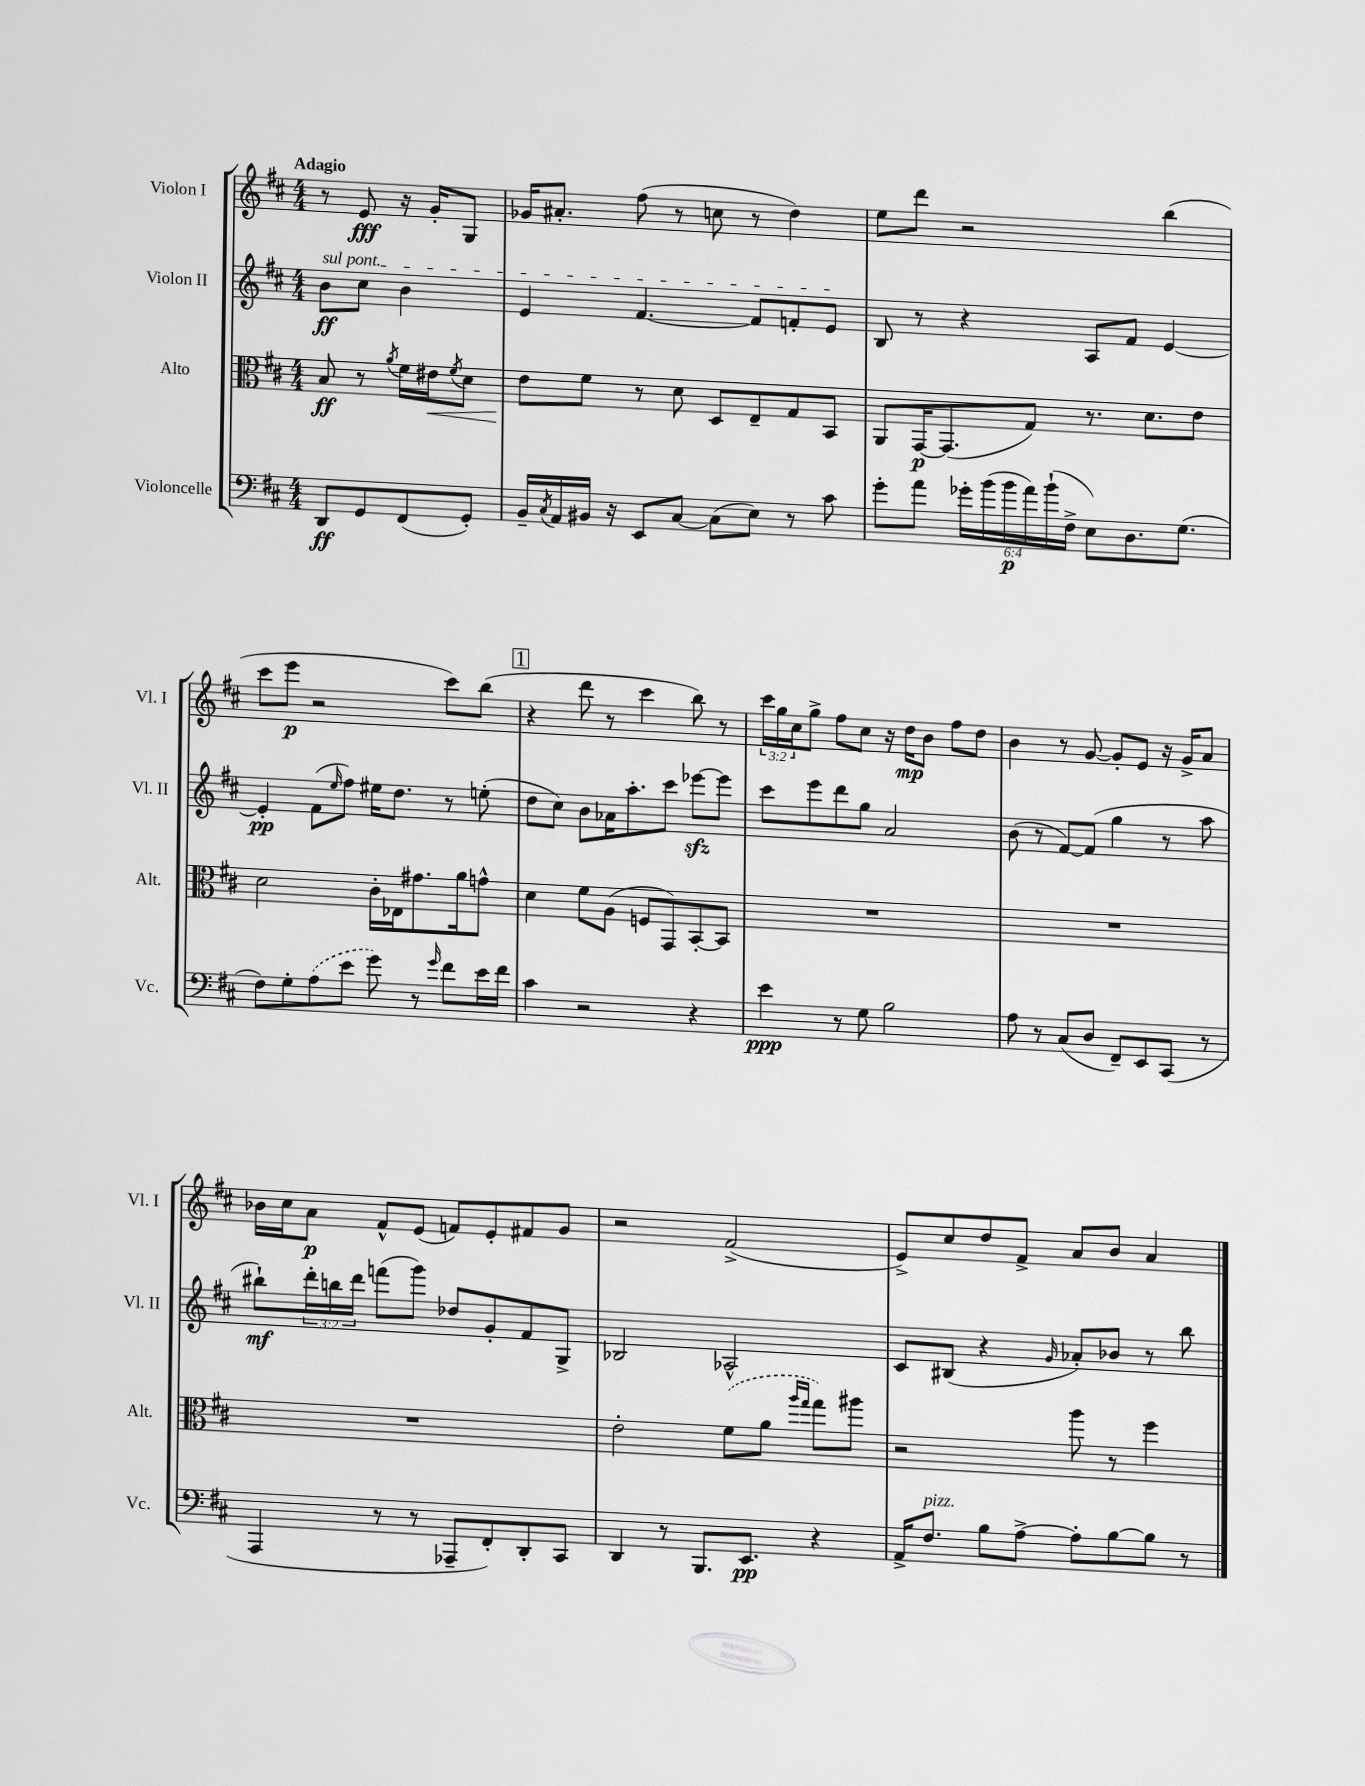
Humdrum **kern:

**kern	**kern	**kern	**kern
*staff4	*staff3	*staff2	*staff1
*clefF4	*clefC3	*clefG2	*clefG2
*k[f#c#]	*k[f#c#]	*k[f#c#]	*k[f#c#]
*M4/4	*M4/4	*M4/4	*M4/4
8DD	8B	8b	8r
8GG	8r	8cc#	8e
.	8qa	.	.
(8FF#	16f#	4b	16r
.	16e#	.	16g'
.	8qf#	.	.
8GG')	8d	.	8G
=	=	=	=
16BB~	8e	4e	16g-
8qC#	.	.	.
16AA	.	.	8.a#'
16BB#	8f#	.	.
16r	.	.	.
8EE	8r	[4.f#	(8ff#
[8C#	8d	.	8r
(8C#]	8D	.	8cc
8E)	8E~	8f#]	8r
8r	8G	8f'	4dd)
8c#	8BB	8e	.
=	=	=	=
8g'	8AA	8B	8ee
8a	[16GG	8r	8ddd
.	(8.GG]	.	.
24g-'	.	4r	2r
(24b	.	.	.
24b	.	.	.
24a)	8G)	.	.
(24b`	.	.	.
24F#^	.	.	.
8E)	8.r	8A	.
8.D	.	8f#	.
.	8.d	.	.
.	.	[4e	(4bb
(8.G	.	.	.
.	8e	.	.
=	=	=	=
8F#)	2d	4e']	8ccc#
8G'	.	.	8eee
(8A	.	(8f#	2r
.	.	16qqee	.
8e	.	8ff#)	.
8g)	16c#'	16ee#	.
.	16E-	8.dd	.
8r	8.g#	.	.
16qqg	.	.	.
8f#	.	8r	8ccc#)
.	16a	.	.
16e	8g^^	(8ee'	(8bb
16f#	.	.	.
=	=	=	=
4c#	4d	8dd	4r
.	.	8cc#)	.
2r	8f#	8b	8ddd
.	(8A	16a-	8r
.	.	8.aa'	.
.	8F	.	4ccc#
.	8GG)	8ccc#	.
4r	[8BB'	[8eee-	8bb)
.	8BB]	8eee-]	8r
=	=	=	=
4e	1r	8ccc#	24ccc#
.	.	.	24gg
.	.	.	24cc#
.	.	8eee	8gg^
8r	.	8ddd	8ff#
8G	.	8gg	8cc#
2B	.	2a	16r
.	.	.	16dd
.	.	.	8b
.	.	.	8ff#
.	.	.	8dd
=	=	=	=
8A	1r	(8b	4b
8r	.	8r	.
(8C#	.	[8f#)	8r
8D	.	(8f#]	[8g
8FF#~)	.	4gg	8g']
8EE	.	.	8e
(8CC#	.	8r	16r
.	.	.	16g^
8r	.	8aa	8a
=	=	=	=
4AAA	1r	8bb#`)	16b-
.	.	.	16cc#
.	.	24ddd'	8a
.	.	24bb	.
.	.	24ddd	.
8r	.	(8fff	8f#^^
8r	.	8ggg)	(8e
8AAA-~	.	8dd-	8f)
8FF#')	.	8g'	8e'
8DD'	.	8f#	8f#
8CC#	.	8G^	8g
=	=	=	=
4DD	2e'	2B-	2r
8r	.	.	.
8.BBB	.	.	.
.	(8f#	2A-^^	(2f#^
8.EE	.	.	.
.	8a	.	.
.	16qqaa	.	.
.	16qqgg	.	.
4r	8gg)	.	.
.	8aa#	.	.
=	=	=	=
16AA^	2r	8c#	8e^)
8.F#	.	.	.
.	.	(8B#	8cc#
8B	.	4r	8dd
[8A^	.	.	8f#^
.	.	16qqg	.
8A']	8aa	8a-')	8a
[8B	8r	8b-	8b
8B]	4ff#	8r	4a
8r	.	8bb	.
==	==	==	==
*-	*-	*-	*-
